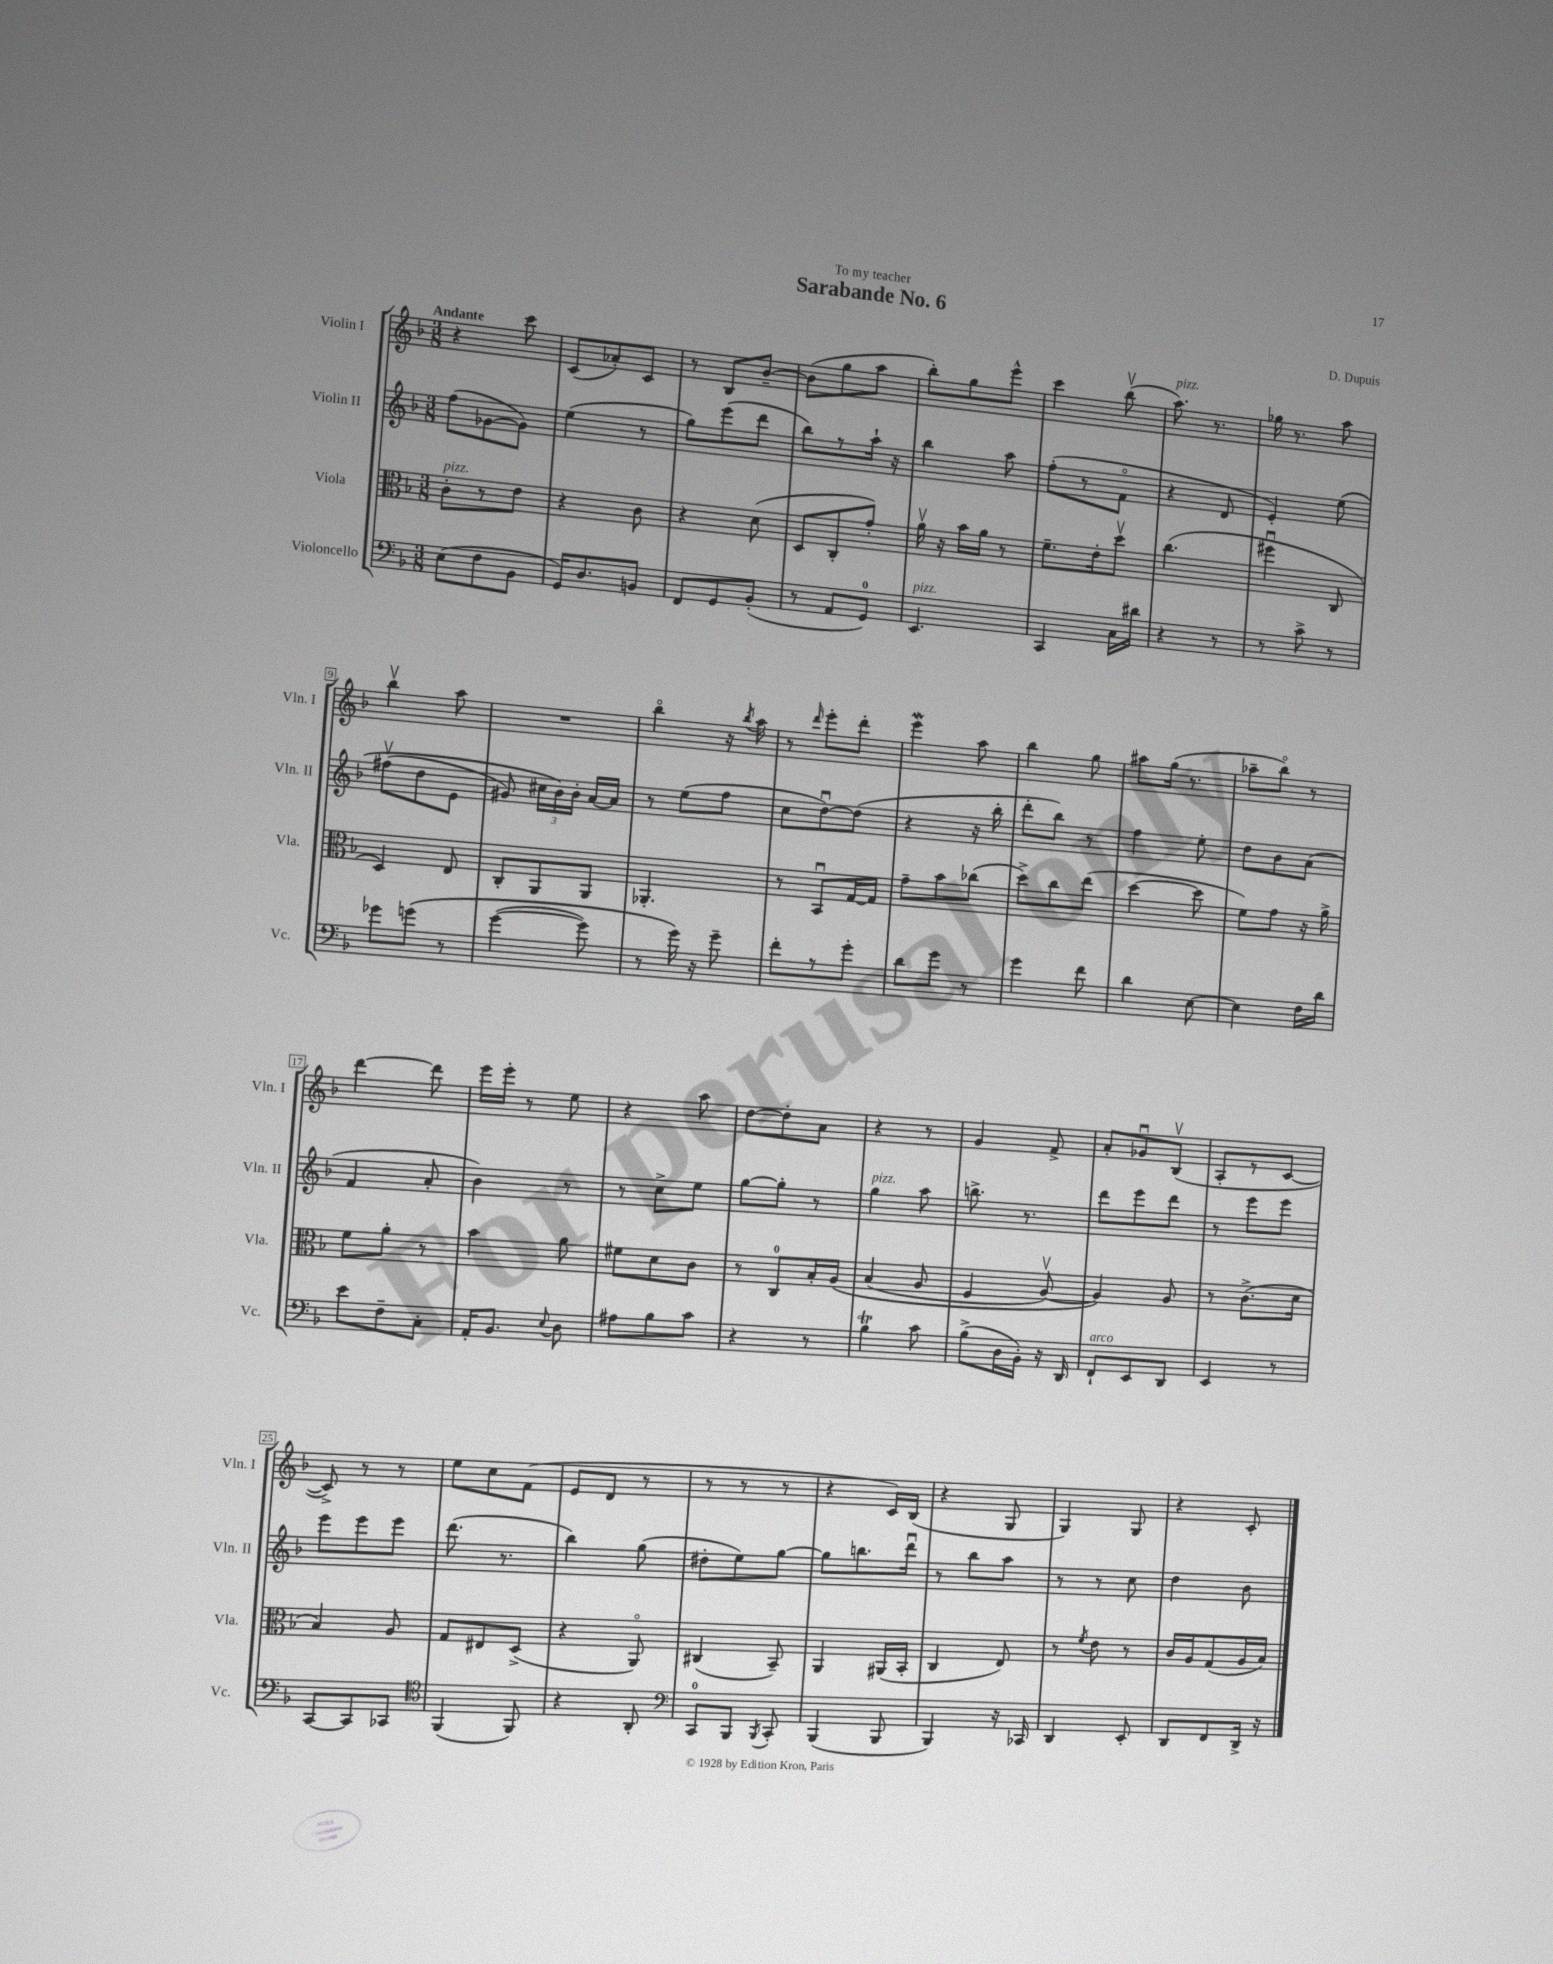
\header { title = "Sarabande No. 6" composer = "D. Dupuis" dedication = "To my teacher" }
<<
\new StaffGroup <<
\new Staff = "s0" \with { instrumentName = "Violin I" shortInstrumentName = "Vln. I" } {
    \clef treble \key f \major \numericTimeSignature \time 3/8 \tempo "Andante"
    \autoBeamOff r4 c'''8 |
    c'8[( aes'8-.) c'8] |
    r8 bes8[ bes'8]~-- |
    bes'8[( g''8 a''8] |
    bes''8[-.) g''8 e'''8]-^ |
    c'''4 bes''8\upbow( |
    a''8.^\markup { \italic "pizz." }) r8. |
    ges''16 r8. a''8 |
    bes''4\upbow a''8 |
    R4. |
    bes''4\flageolet r16 \acciaccatura { bes''8 } a''16 |
    r8 \grace { d'''16 } e'''8[-. d'''8]-. |
    e'''4\mordent a''8 |
    bes''4 g''8 |
    ais''8[ g''16]( r8. |
    aes''8[-- bes''8]\flageolet) r8 |
    d'''4~ d'''8 |
    e'''16[ e'''16]-. r8 e''8 |
    r4 a''8 |
    d''8[~ d''8-. a'8] |
    r4 r8 |
    g'4 f'8-> |
    a'8[-. ges'8\downbow bes8]\upbow( |
    a8[-. r8 c'8]~ |
    c'8->) r8 r8 |
    e''8[ c''8 f'8]( |
    e'8[ d'8] r8 |
    r8 r8 r8 |
    r4 c'16[) bes16]( |
    r4 g8 |
    g4) g8 |
    r4 c'8-. \bar "|." |
}
\new Staff = "s1" \with { instrumentName = "Violin II" shortInstrumentName = "Vln. II" } {
    \clef treble \key f \major \numericTimeSignature \time 3/8
    \autoBeamOff f''8[( ges'8~ ges'8]) |
    e''4( r8 |
    g''8[) e'''8( d'''8] |
    bes''8[) r8 a''16]-! r16 |
    bes''4 a''8 |
    f''8[-.( r8 f'8]\flageolet |
    r4 d'8 |
    e'4-.) e''8\( |
    fis''8[\upbow( d''8 e'8] |
    gis'8) \tuplet 3/2 { cis''16[ bes'16\) bes'16]-. } a'16[~ a'16] |
    r8 e''8[( f''8] |
    c''8[ d''8~\downbow) d''8]( |
    r4 r16 bes''16-. |
    d'''8[-. bes''8]) r8 |
    f''4 e''8-. |
    d''8[ bes'8 a'8]( |
    f'4 a'8-. |
    bes'4) r8 |
    r8 c''8[-> e''8] |
    g''8[~ g''8]-. r8 |
    g''4^\markup { \italic "pizz." } a''8 |
    b''8.-> r8. |
    d'''8[ e'''8 d'''8] |
    r8 e'''8[ e'''8] |
    e'''8[ e'''8 e'''8] |
    d'''8.( r8. |
    bes''4) g''8( |
    dis''8[-. e''8) g''8]~ |
    g''8[ b''8. d'''16]\downbow |
    r8 bes''8[ a''8] |
    r8 r8 c''8 |
    d''4 bes'8 \bar "|." |
}
\new Staff = "s2" \with { instrumentName = "Viola" shortInstrumentName = "Vla." } {
    \clef alto \key f \major \numericTimeSignature \time 3/8
    \autoBeamOff c'8[-.^\markup { \italic "pizz." } r8 e'8] |
    r4 c'8 |
    r4 d'8( |
    d8[ c8-. g'8]-.) |
    a'16\upbow r16 bes'16[ a'16] r8 |
    f'8.[-- e'16-. d''8]\upbow |
    c''4.( |
    fis''4\downbow c8 |
    d4) e8 |
    c8[-. a,8 a,8] |
    aes,4.-. |
    r8 bes,8[\downbow g16~ g16] |
    g'8[-- bes'8 ces''8]( |
    d''8[->) c''8 e''8]( |
    d''4~ d''8 |
    f'8[) g'8] r16 a'16-> |
    f'8[ a'8]-. r8 |
    bes'4 a'8 |
    fis'8[ d'8 c'8] |
    r8 c8[-0 bes16-. a16]\( |
    bes4( a8 |
    f4 a8~\upbow) |
    a4\) a8 |
    r8 c'8.[->( d'16] |
    bes4) a8 |
    g8[ eis8 d8]->( |
    r4 a,8\flageolet) |
    cis4( bes,8--) |
    a,4 ais,16[( bes,16]-. |
    c4 e8) |
    r8 \acciaccatura { f'8 } e'8 r8 |
    c'16[ a16 g8( a16 bes16]) \bar "|." |
}
\new Staff = "s3" \with { instrumentName = "Violoncello" shortInstrumentName = "Vc." } {
    \clef bass \key f \major \numericTimeSignature \time 3/8
    \autoBeamOff e8[( f8 bes,8] |
    g,16[) d8. b,8] |
    f,8[ g,8 bes,8]-.( |
    r8 a,8[ g,8]-0) |
    e,4.^\markup { \italic "pizz." } |
    c,4 c16[ dis'16] |
    r4 r8 |
    r8 c'8-> r8 |
    ges'8[ g'8]\( r8 |
    g'4~( g'8) |
    r8 g'16\) r16 g'8-- |
    f'8[-. r8 g'8]-. |
    d'8[ g'8] r8 |
    g'4 f'8 |
    d'4 e8~ |
    e4 f16[ d'16] |
    e'8[ f8-- c8]-. |
    a,16[-. bes,8.] \appoggiatura { e8 } d8 |
    ais8[ bes8 c'8] |
    r4 r8 |
    bes4\trill c'8 |
    bes8[->( d16 bes,16]-.) r16 d,16 |
    f,8[-!^\markup { \italic "arco" } e,8 d,8] |
    e,4 r8 |
    c,8[~ c,8 ces,8] |
    \clef tenor f,4( f,8) |
    r4 a,8-. |
    \clef bass c,8[-0 bes,,8] \acciaccatura { bes,,8 } c,8-. |
    bes,,4( bes,,8 |
    bes,,4) r16 ces,16 |
    d,4 e,8-. |
    d,8[ f,8 d,16]-> r16 \bar "|." |
}
>>
>>
\layout { \context { \Score \override BarNumber.stencil = #(make-stencil-boxer 0.1 0.3 ly:text-interface::print) } }
